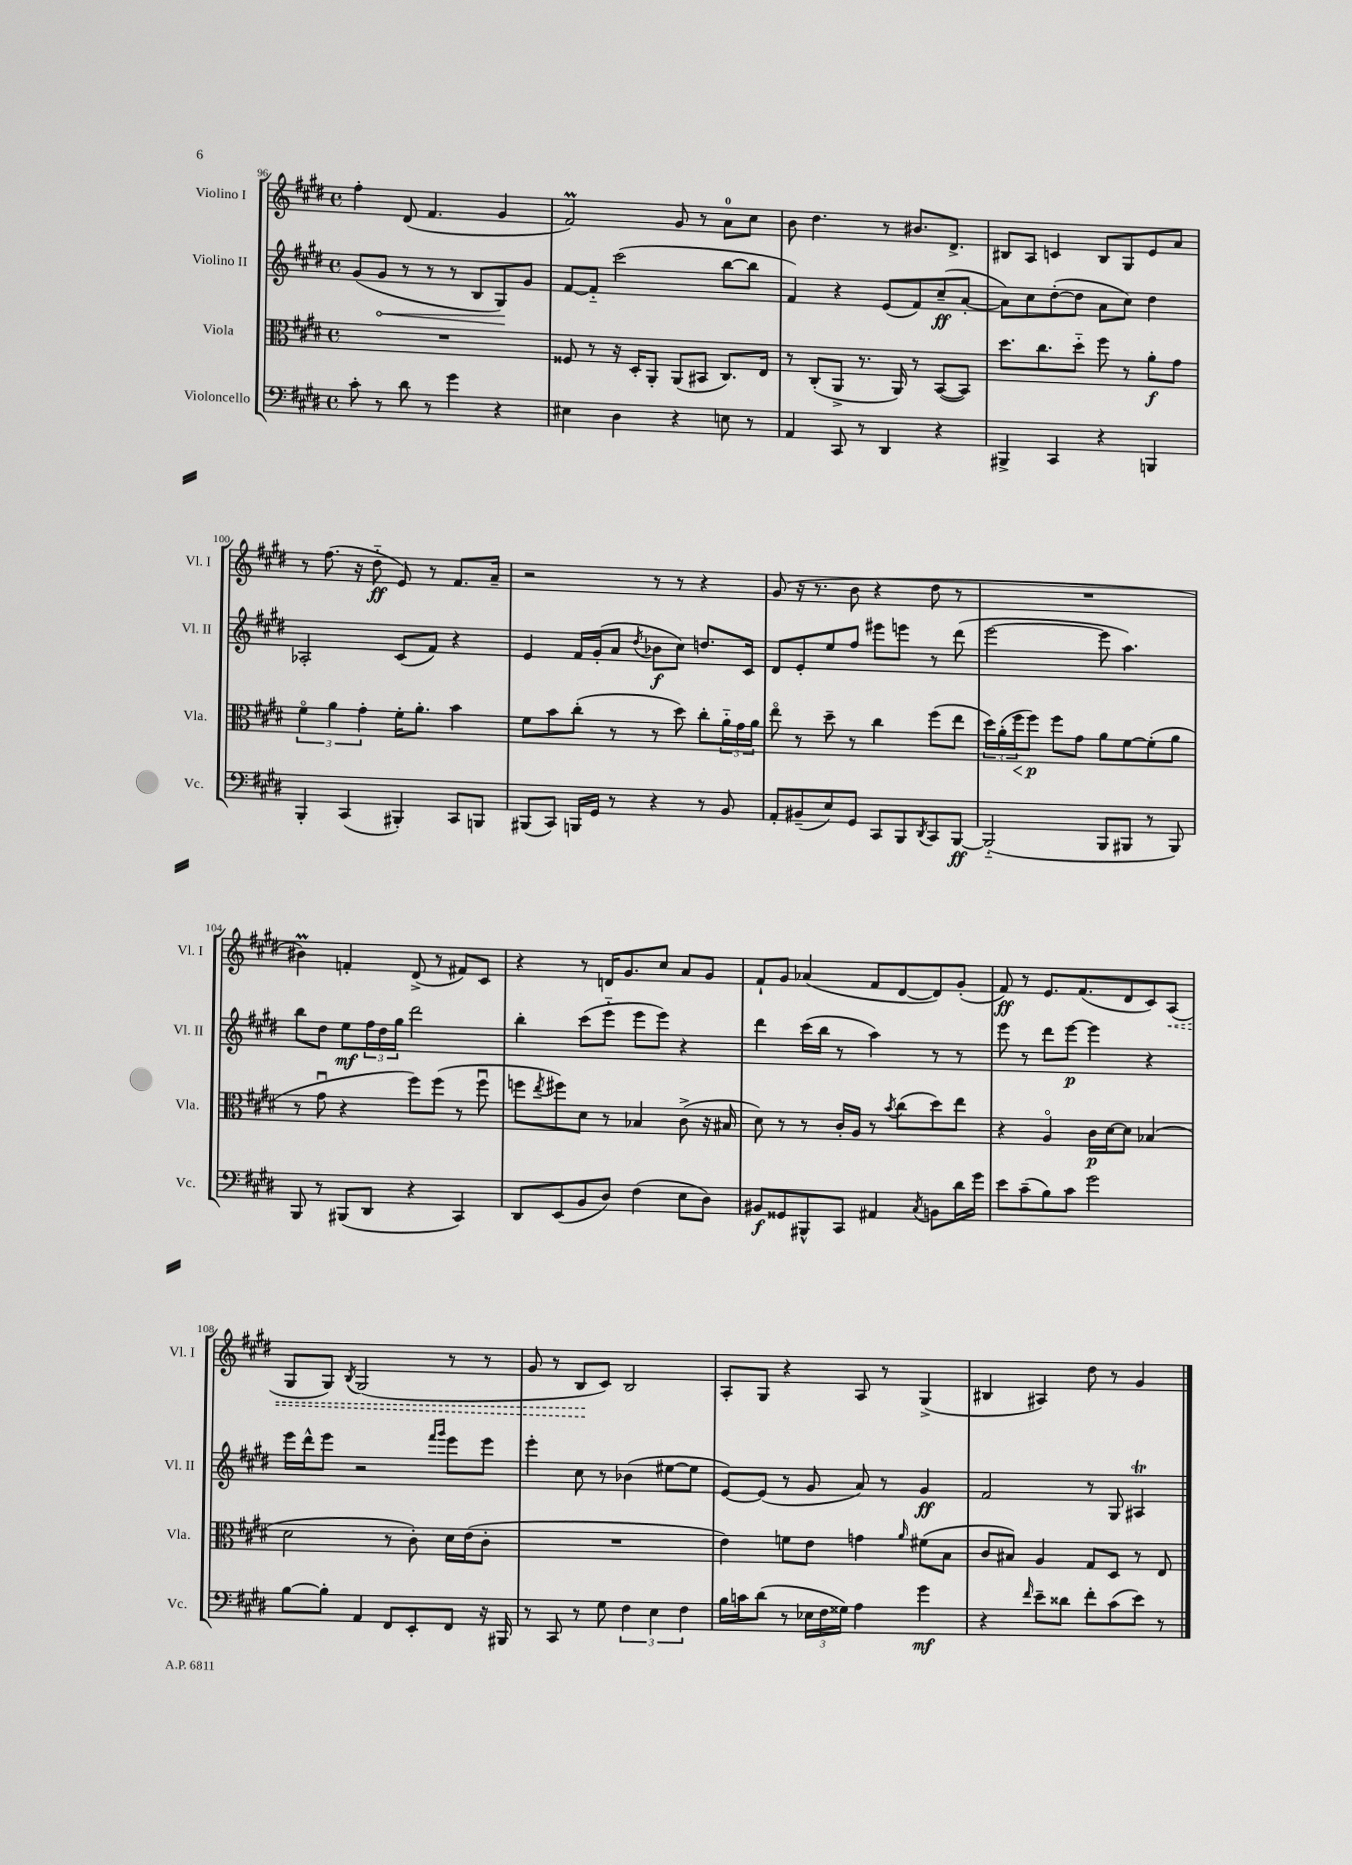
<<
\new StaffGroup <<
\new Staff = "s0" \with { instrumentName = "Violino I" shortInstrumentName = "Vl. I" } {
    \clef treble \key e \major \defaultTimeSignature \time 4/4
    fis''4-. dis'8( fis'4. gis'4 |
    fis'2\prall) gis'8 r8 a'8-0 cis''8 |
    b'8 dis''4. r8 bis'8. dis'8.-> |
    bis8 a8 c'4 bis8 gis8 e'8 a'8 |
    r8 fis''8.( r16 dis''8-_\ff e'8) r8 fis'8. a'16-- |
    r2 r8 r8 r4 |
    gis'8( r16 r8. b'8 r4 dis''8 r8 |
    R1 |
    bis'4\prall) f'4-. dis'8->( r8 fis'8) cis'8 |
    r4 r8 d'16 gis'8. cis''8 a'8 gis'8 |
    fis'8-! gis'8 aes'4( fis'8 dis'8~ dis'8) gis'8-.( |
    fis'8\ff) r8 e'8. fis'8.( dis'8 cis'8) \once \override Hairpin.style = #'dashed-line a8\<( |
    gis8 gis8) \acciaccatura { b8 } gis2( r8 r8 |
    gis'8 r8 b8\! cis'8) b2 |
    a8-. gis8 r4 a8 r8 gis4->( |
    bis4 ais4) dis''8 r8 gis'4 \bar "|." |
}
\new Staff = "s1" \with { instrumentName = "Violino II" shortInstrumentName = "Vl. II" } {
    \clef treble \key e \major \defaultTimeSignature \time 4/4
    gis'8( \once \override Hairpin.circled-tip = ##t gis'8\< r8 r8 r8 b8 gis8\!) gis'8 |
    fis'8~ fis'8-_ cis'''2( b''8~ b''8 |
    fis'4) r4 e'8( fis'8) cis''8--\ff( a'8~-. |
    a'8) cis''8 dis''8~-.( dis''8 a'8 cis''8) dis''4 |
    aes2-. cis'8( fis'8) r4 |
    e'4 fis'16 gis'16-.( a'8 \acciaccatura { dis''8 } bes'8\f cis''8) d''8. cis'16 |
    dis'8 e'8-. e''8 fis''8 eis'''8 e'''8 r8 dis'''8( |
    e'''2~ e'''8 a''4.) |
    b''8 dis''8 e''8\mf \tuplet 3/2 { fis''16 dis''16 gis''16 } dis'''2 |
    b''4-. cis'''8( e'''8-_ e'''8 e'''8) r4 |
    dis'''4 cis'''16( b''16 r8 a''4) r8 r8 |
    e'''8 r8 dis'''8 e'''8~\p e'''4 r4 |
    e'''16 dis'''16-^ e'''8 r2 \grace { fis'''16 gis'''16 } e'''8 e'''8 |
    e'''4-. cis''8 r8 bes'4( eis''8~ eis''8 |
    e'8~) e'8( r8 gis'8 a'8) r8 gis'4\ff |
    fis'2 r8 gis8 ais4\trill \bar "|." |
}
\new Staff = "s2" \with { instrumentName = "Viola" shortInstrumentName = "Vla." } {
    \clef alto \key e \major \defaultTimeSignature \time 4/4
    R1 |
    fisis8 r8 r16 dis16-. a,8-. a,8( bis,8 cis8.) e16 |
    r8 cis8-.( a,8-> r8. a,16) r8 b,8~( b,8) |
    dis''8. cis''8. dis''8-_ fis''8 r8 a'8-.\f gis'8 |
    \tuplet 3/2 { fis'4\flageolet a'4 gis'4-. } fis'16-. a'8.-. b'4 |
    fis'8 b'8 cis''8-.( r8 r8 dis''8) cis''8-. \tuplet 3/2 { a'16-_ gis'16 a'16 } |
    e''8\flageolet r8 dis''8-- r8 cis''4 fis''8( e''8 |
    \tuplet 3/2 { dis''16) a'16-.( fis''16\< } fis''8\p\!) fis''8 gis'8 a'8 fis'8~ fis'8-.( a'8 |
    r8 gis'8\downbow r4 fis''8) fis''8( r8 fis''8\downbow |
    f''8 \acciaccatura { e''8 } fis''8) dis'8 r8 bes4 cis'8->( r16 bis16 |
    dis'8) r8 r8 cis'16-. a16 r8 \acciaccatura { b'8 } cis''8( dis''8) e''8 |
    r4 a4\flageolet cis'16\p dis'16~ dis'8 bes4( |
    dis'2 r8 cis'8-.) dis'16 e'16( cis'8-. |
    R1 |
    e'4) f'8 e'8 g'4 \grace { a'16 } fis'8( b8 |
    cis'8 bis8) a4 gis8 dis8 r8 e8 \bar "|." |
}
\new Staff = "s3" \with { instrumentName = "Violoncello" shortInstrumentName = "Vc." } {
    \clef bass \key e \major \defaultTimeSignature \time 4/4
    cis'8-. r8 dis'8 r8 gis'4 r4 |
    eis4 dis4 r4 e8 r8 |
    a,4 cis,8 r8 dis,4 r4 |
    bis,,4-> cis,4 r4 b,,4 |
    b,,4-. cis,4( bis,,4-.) cis,8 b,,8 |
    bis,,8( cis,8) b,,16 gis,16 r8 r4 r8 b,8 |
    a,8-. bis,8--( e8) gis,8 cis,8 b,,8 \acciaccatura { dis,8 } cis,8 b,,8~\ff |
    b,,2-_( b,,8 bis,,8 r8 bis,,8) |
    b,,8 r8 bis,,8( dis,8 r4 cis,4) |
    dis,8 e,8( b,8 dis8) fis4( e8 dis8) |
    bis,8\f gisis,8 bis,,8-^ cis,8 ais,4 \acciaccatura { cis8 } b,8 dis'16 gis'16 |
    e'8 cis'8--( b8) cis'8 gis'2 |
    b8~ b8-. a,4 fis,8 e,8-. fis,8 r16 bis,,16 |
    r8 cis,8 r8 gis8 \tuplet 3/2 { fis4 e4 fis4 } |
    b16 c'16 dis'8( r8 \tuplet 3/2 { ees16 fis16 gisis16) } a4 gis'4\mf |
    r4 \grace { fis'16 } e'8-- disis'8 fis'8-. cis'8( e'8) r8 \bar "|." |
}
>>
>>
\layout { \context { \Score currentBarNumber = #96 } }
